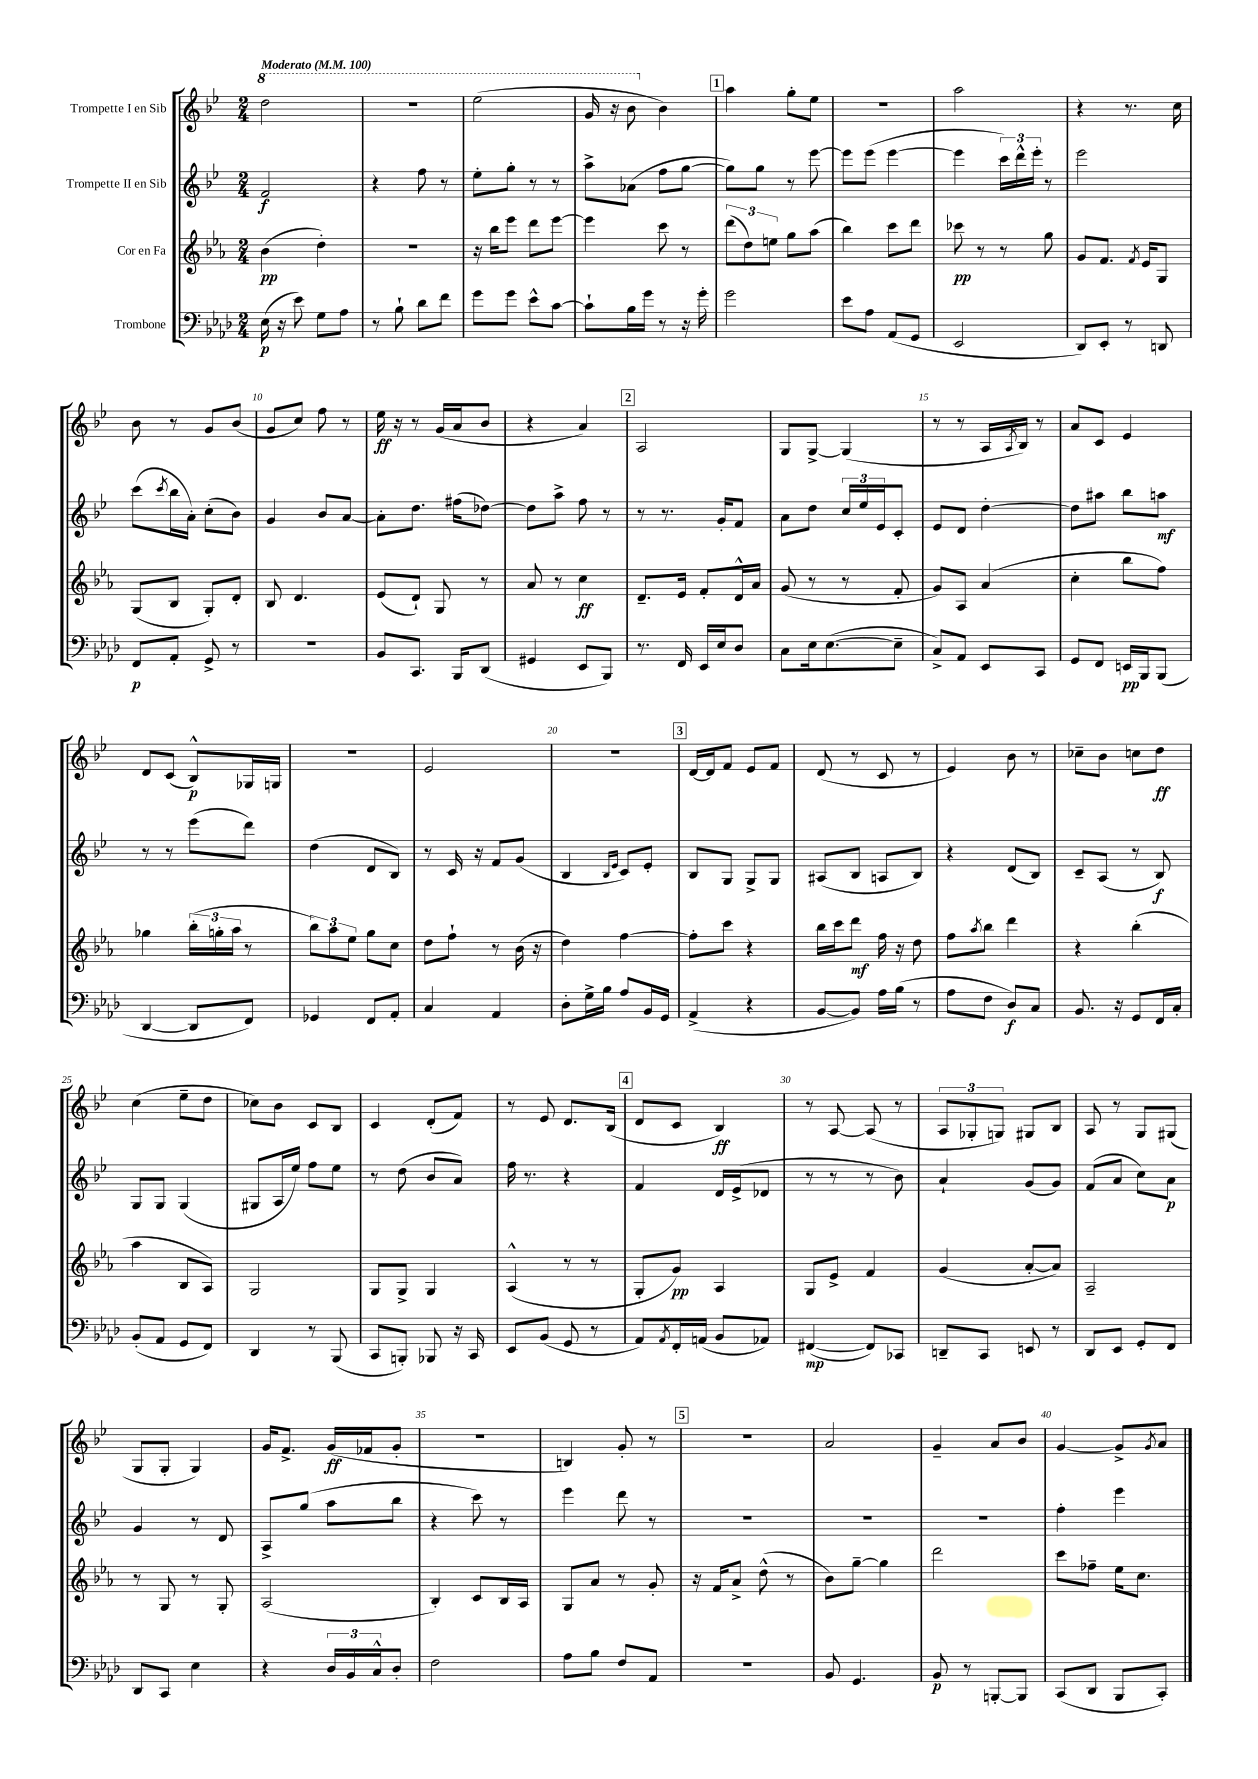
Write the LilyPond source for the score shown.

<<
\new StaffGroup <<
\new Staff = "s0" \with { instrumentName = "Trompette I en Sib" } {
    \clef treble \key bes \major \numericTimeSignature \time 2/4 \tempo "Moderato" 4 = 100
    \ottava #1 d'''2 |
    r2 |
    ees'''2( |
    g''16 r16 bes''8 \ottava #0 bes'4) |
    \mark \markup { \box "1" } a''4 g''8-. ees''8 |
    R2 |
    a''2 |
    r4 r8. c''16 |
    bes'8 r8 g'8 bes'8( |
    g'8 c''8) f''8 r8 |
    ees''16\ff r16 r8 g'16( a'16 bes'8 |
    r4 a'4) |
    \mark \markup { \box "2" } a2 |
    g8 g8~-> g4( |
    r8 r8 a16 \acciaccatura { a8 } bes16) r8 |
    a'8 c'8 ees'4 |
    d'8 c'8( bes8-^\p) ges16 g16 |
    r2 |
    ees'2 |
    R2 |
    \mark \markup { \box "3" } d'16~ d'16 f'8 ees'8 f'8 |
    d'8( r8 c'8 r8 |
    ees'4) bes'8 r8 |
    ces''8-- bes'8 c''8 d''8\ff |
    c''4( ees''8-- d''8 |
    ces''8) bes'8 c'8 bes8 |
    c'4 d'8-.( f'8) |
    r8 ees'8 d'8. bes16( |
    \mark \markup { \box "4" } d'8 c'8 bes4\ff) |
    r8 a8~ a8( r8 |
    \tuplet 3/2 { a8 ges8-. g8) } gis8 bes8 |
    a8 r8 g8 gis8( |
    g8 g8-. g4) |
    g'16 f'8.-> g'16\ff( fes'16 g'8-. |
    r2 |
    b4) g'8-. r8 |
    \mark \markup { \box "5" } r2 |
    a'2 |
    g'4-- a'8 bes'8 |
    g'4~ g'8-> \acciaccatura { g'8 } a'8 \bar "|." |
}
\new Staff = "s1" \with { instrumentName = "Trompette II en Sib" } {
    \clef treble \key bes \major \numericTimeSignature \time 2/4
    f'2\f |
    r4 f''8 r8 |
    ees''8-. g''8-. r8 r8 |
    a''8-> aes'8( f''8 g''8~ |
    \mark \markup { \box "1" } g''8) g''8 r8 ees'''8~ |
    ees'''8 ees'''8( ees'''4~ |
    ees'''4 \tuplet 3/2 { c'''16) d'''16-^ ees'''16-. } r8 |
    ees'''2 |
    c'''8( \acciaccatura { c'''8 } bes''16 a'16-.) c''8-.( bes'8) |
    g'4 bes'8 a'8~ |
    a'8-. d''8. fis''16( des''8~) |
    des''8 a''8-> f''8 r8 |
    \mark \markup { \box "2" } r8 r8. g'16-. f'8 |
    a'8 d''8 \tuplet 3/2 { c''16 ees''16 ees'16 } c'8-. |
    ees'8 d'8 d''4~-. |
    d''8 ais''8 bes''8 a''8\mf |
    r8 r8 ees'''8( d'''8) |
    d''4( d'8 bes8) |
    r8 c'16 r16 f'8 g'8( |
    bes4 \grace { bes16 ees'16 } c'8) ees'8-. |
    \mark \markup { \box "3" } bes8 g8 g8-> g8 |
    ais8( bes8 a8 bes8) |
    r4 d'8( bes8) |
    c'8-- a8( r8 bes8\f) |
    g8 g8 g4( |
    gis8 a16 ees''16) f''8 ees''8 |
    r8 d''8( bes'8 a'8) |
    f''16 r8. r4 |
    \mark \markup { \box "4" } f'4 d'16 ees'16->( des'8 |
    r8 r8 r8 bes'8) |
    a'4-! g'8( g'8) |
    f'8( a'8 c''8) a'8\p |
    g'4 r8 d'8 |
    a8-> g''8( a''8 bes''8 |
    r4 c'''8) r8 |
    ees'''4 d'''8 r8 |
    \mark \markup { \box "5" } R2 |
    R2 |
    R2 |
    f''4-. ees'''4 \bar "|." |
}
\new Staff = "s2" \with { instrumentName = "Cor en Fa" } {
    \clef treble \key ees \major \numericTimeSignature \time 2/4
    bes'4\pp( d''4-.) |
    R2 |
    r16 bes''16 ees'''8 d'''8 ees'''8~ |
    ees'''4 c'''8 r8 |
    \mark \markup { \box "1" } \tuplet 3/2 { d'''8( d''8) e''8 } g''8 aes''8( |
    bes''4) c'''8 d'''8 |
    ces'''8\pp r8 r8 g''8 |
    g'8 f'8. \acciaccatura { f'8 } ees'16 g8 |
    g8( bes8 g8-.) d'8-. |
    bes8 d'4. |
    ees'8( d'8-!) g8 r8 |
    aes'8 r8 c''4\ff |
    \mark \markup { \box "2" } d'8.-- ees'16 f'8-. d'16-^ aes'16 |
    g'8( r8 r8 f'8-. |
    g'8) aes8 aes'4( |
    c''4-. bes''8 f''8) |
    ges''4 \tuplet 3/2 { bes''16-.( g''16-. aes''16 } r8 |
    \tuplet 3/2 { bes''8) aes''8 ees''8 } g''8 c''8 |
    d''8 f''8-! r8 bes'16( r16 |
    d''4) f''4~ |
    \mark \markup { \box "3" } f''8-. c'''8 r4 |
    bes''16 c'''16 d'''8\mf f''16 r16 d''8 |
    f''8 \acciaccatura { aes''8 } bes''8 d'''4 |
    r4 bes''4-.( |
    aes''4 bes8 aes8) |
    g2 |
    g8 g8-> g4 |
    aes4-^( r8 r8 |
    \mark \markup { \box "4" } g8-. g'8\pp) aes4 |
    g8 ees'8-> f'4 |
    g'4( aes'8~-. aes'8) |
    aes2-- |
    r8 g8 r8 g8-. |
    aes2( |
    bes4-.) c'8 bes16 aes16 |
    g8 aes'8 r8 g'8-. |
    \mark \markup { \box "5" } r16 f'16 aes'8-> d''8-^( r8 |
    bes'8) g''8~-- g''4 |
    d'''2 |
    c'''8 fes''8-- ees''16 c''8. \bar "|." |
}
\new Staff = "s3" \with { instrumentName = "Trombone" } {
    \clef bass \key aes \major \numericTimeSignature \time 2/4
    ees16\p( r16 ees'8) g8 aes8 |
    r8 bes8-! des'8 f'8 |
    g'8 g'8 ees'8-^ c'8~ |
    c'8-! bes16 g'16 r8 r16 g'16-. |
    \mark \markup { \box "1" } g'2 |
    ees'8 aes8 aes,8( g,8 |
    ees,2 |
    des,8) ees,8-. r8 d,8 |
    f,8\p aes,8-. g,8-> r8 |
    r2 |
    bes,8 c,8. bes,,16 des,8( |
    gis,4 ees,8 bes,,8) |
    \mark \markup { \box "2" } r8. f,16 ees,16 ees16 des8 |
    c8 ees16 ees8.~( ees8-- |
    c8->) aes,8 ees,8 c,8 |
    g,8 f,8 e,16\pp bes,,16 bes,,8( |
    des,4~ des,8 f,8) |
    ges,4 f,8 aes,8-. |
    c4 aes,4 |
    des8-. g16-> bes16 aes8 bes,16 g,16 |
    \mark \markup { \box "3" } aes,4->( r4 |
    bes,8~ bes,8) aes16 bes16( r8 |
    aes8 f8 des8\f) c8 |
    bes,8. r16 g,8 f,16 c16-. |
    bes,8-.( aes,8 g,8 f,8) |
    des,4 r8 bes,,8( |
    c,8 b,,8-.) bes,,8 r16 c,16 |
    ees,8 bes,8( g,8 r8 |
    \mark \markup { \box "4" } aes,8) \acciaccatura { aes,8 } f,16-. a,16( bes,8 aes,8) |
    fis,4~\mp( fis,8) ces,8 |
    d,8-- c,8 e,8 r8 |
    des,8 ees,8 g,8-. f,8 |
    des,8 c,8 ees4 |
    r4 \tuplet 3/2 { des16 bes,16 c16-^ } des8-. |
    f2 |
    aes8 bes8 f8 aes,8 |
    \mark \markup { \box "5" } R2 |
    bes,8 g,4. |
    bes,8\p r8 b,,8~-. b,,8 |
    c,8( des,8 bes,,8 c,8-.) \bar "|." |
}
>>
>>
\layout { \context { \Score \override BarNumber.break-visibility = ##(#f #t #t) barNumberVisibility = #(every-nth-bar-number-visible 5) } }
